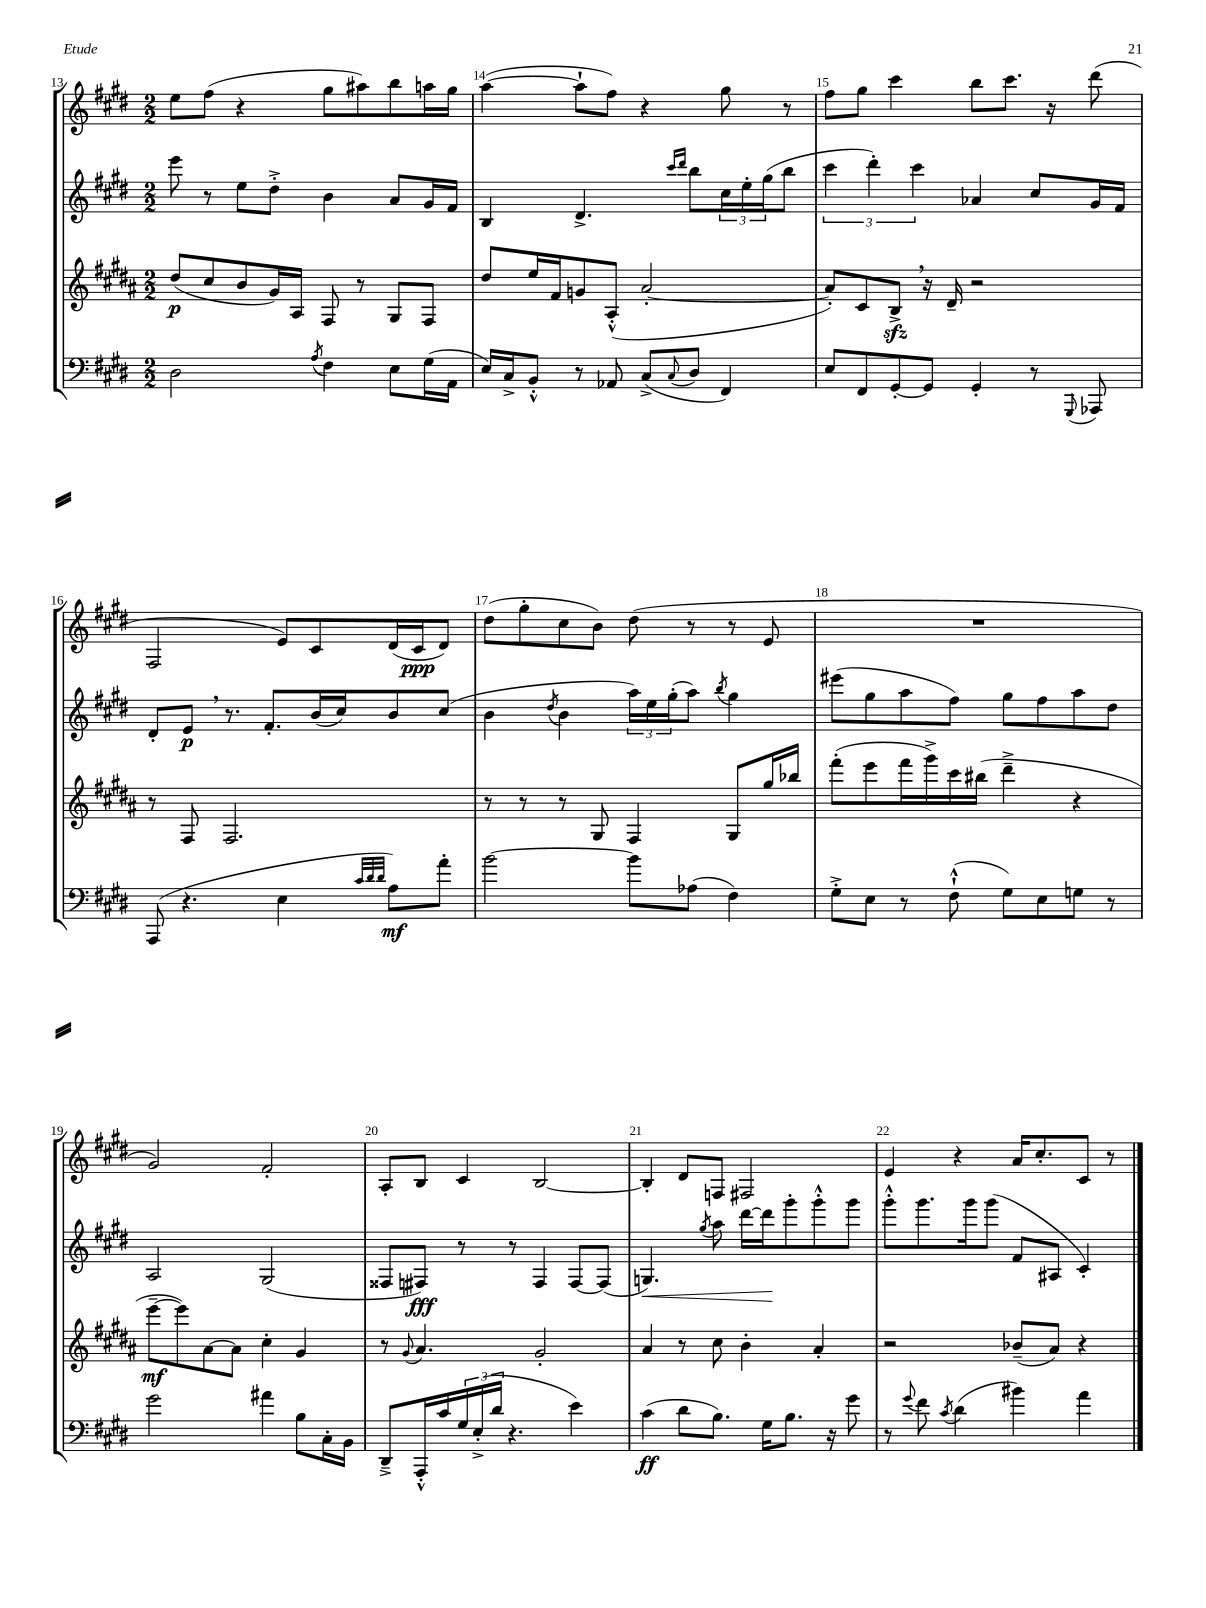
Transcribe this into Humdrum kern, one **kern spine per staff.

**kern	**kern	**kern	**kern
*staff4	*staff3	*staff2	*staff1
*clefF4	*clefG2	*clefG2	*clefG2
*k[f#c#g#d#]	*k[f#c#g#d#a#]	*k[f#c#g#d#]	*k[f#c#g#d#]
*M2/2	*M2/2	*M2/2	*M2/2
2D#	(8dd#	8eee	8ee
.	8cc#	8r	(8ff#
.	8b	8ee	4r
.	16g#)	8dd#'^	.
.	16A#	.	.
8qA	.	.	.
4F#	8F#	4b	8gg#
.	8r	.	8aa#)
8E	8G#	8a	8bb
(16G#	8F#	16g#	16aa
16AA	.	16f#	16gg#
=	=	=	=
16E)	8dd#	4B	([4aa
16C#^	.	.	.
8BB'^^	16ee	.	.
.	16f#	.	.
8r	8g	4.d#^	8aa`]
8AA-	(8A#'^^	.	8ff#)
(8C#^	[2a#'	.	4r
.	.	16qqccc#	.
8qqC#	.	16qqddd#	.
8D#	.	8bb	.
4FF#)	.	24cc#	8gg#
.	.	24ee'	.
.	.	(24gg#	.
.	.	8bb	8r
=	=	=	=
8E	8a#'])	6ccc#	8ff#
8FF#	8c#	.	8gg#
.	.	6ddd#')	.
[8GG#'	8B^	.	4ccc#
.	.	6ccc#	.
8GG#]	16r	.	.
.	16d#~	.	.
4GG#'	2r	4a-	8bb
.	.	.	8.ccc#
8r	.	8cc#	.
.	.	.	16r
8qqGGG#	.	.	.
8AAA-	.	16g#	(8ddd#
.	.	16f#	.
=	=	=	=
(8AAA	8r	8d#'	2F#
4.r	8F#	8e	.
.	2.F#	8.r	.
.	.	8.f#'	.
4E	.	.	8e)
.	.	(16b	8c#
.	.	16cc#)	.
32qqc#	.	.	.
32qqd#	.	.	.
32qqd#	.	.	.
8A)	.	8b	(16d#
.	.	.	16c#
8a'	.	(8cc#	8d#)
=	=	=	=
[2b	8r	4b	(8dd#
.	8r	.	8gg#'
.	.	8qdd#	.
.	8r	4b	8cc#
.	8G#	.	8b)
8b]	4F#	24aa)	(8dd#
.	.	24ee	.
.	.	(24gg#'	.
(8A-	.	8aa)	8r
.	.	8qbb	.
4F#)	8G#	4gg#	8r
.	16gg#	.	8e
.	16bb-	.	.
=	=	=	=
8G#'^	(8fff#'	(8eee#	1r
8E	8eee	8gg#	.
8r	16fff#	8aa	.
.	16ggg#^)	.	.
(8F#`^^	16ccc#	8ff#)	.
.	(16bb#	.	.
8G#)	4ddd#~^	8gg#	.
8E	.	8ff#	.
8G	4r	8aa	.
8r	.	8dd#	.
=	=	=	=
2g#	[8eee~	2A	2g#)
.	8eee])	.	.
.	[8a#	.	.
.	8a#]	.	.
4a#	4cc#'	(2G#	2f#'
8B	4g#	.	.
16C#'	.	.	.
16BB	.	.	.
=	=	=	=
8DD#~^	8r	8F##	8A'
.	8qqg#	.	.
16AAA'^^	4.a#	8F#)	8B
16c#	.	.	.
24G#	.	8r	4c#
(24E'^	.	.	.
24d#	.	.	.
4.r	.	8r	.
.	2g#'	4F#	[2B
4e)	.	[8F#	.
.	.	(8F#]	.
=	=	=	=
(4c#	4a#	4.G)	4B']
8d#	8r	.	8d#
.	.	8qgg#	.
8.B)	8cc#	8aa	8F
.	4b'	[16ddd#	2F#
16G#	.	16ddd#]	.
8.B	.	8ggg#'	.
.	4a#'	8ggg#'^^	.
16r	.	.	.
8g#	.	8ggg#	.
=	=	=	=
8r	2r	8ggg#'^^	4e
8qqg#	.	.	.
8f#	.	8.ggg#	.
8qc#	.	.	.
(4d#	.	.	4r
.	.	16ggg#	.
.	.	(8ggg#	.
4b#)	(8b-~	8f#	16a
.	.	.	8.cc#'
.	8a#)	8A#	.
4a	4r	4c#')	8c#
.	.	.	8r
==	==	==	==
*-	*-	*-	*-
